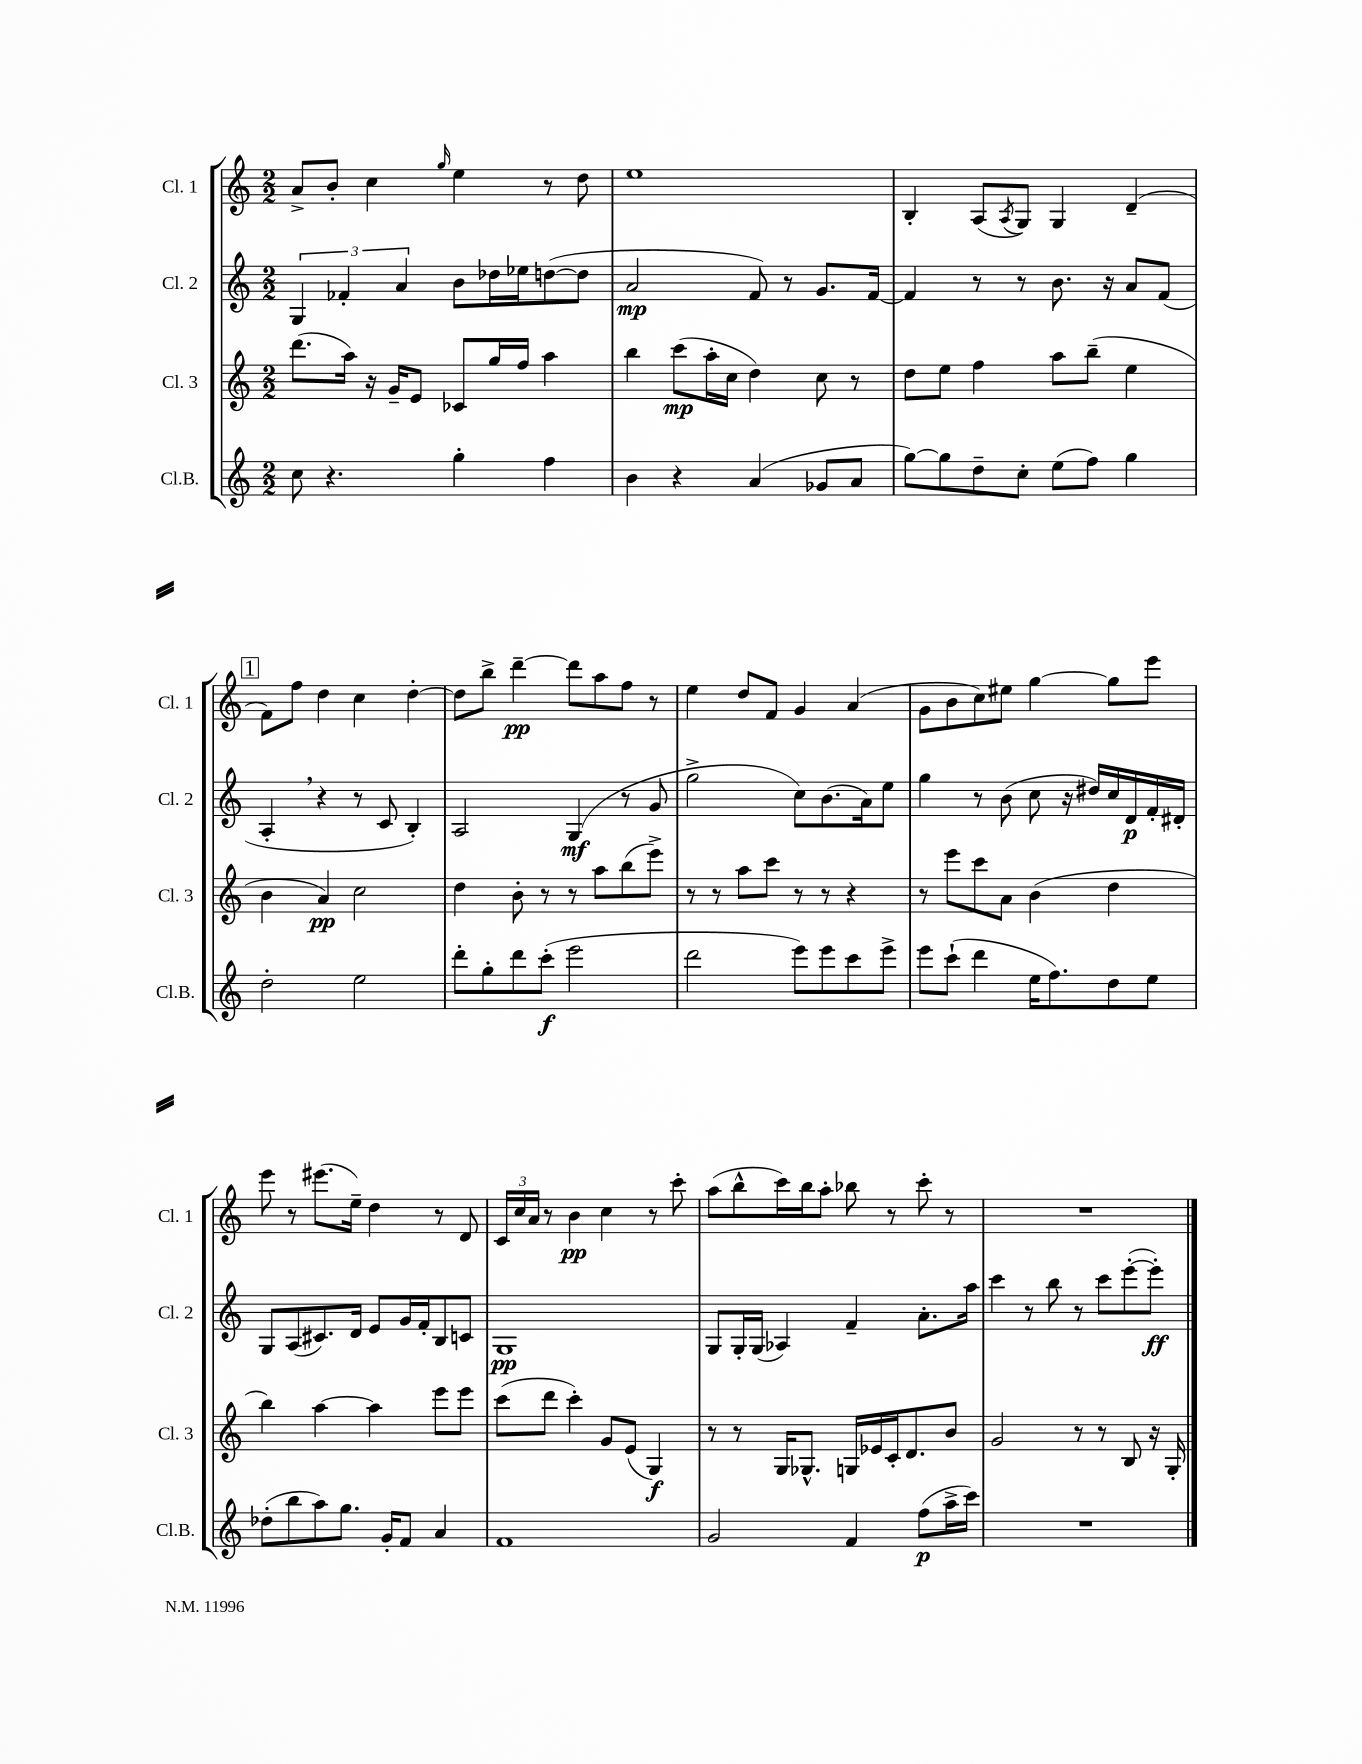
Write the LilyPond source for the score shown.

<<
\new StaffGroup <<
\new Staff = "s0" \with { instrumentName = "Cl. 1" shortInstrumentName = "Cl. 1" } {
    \clef treble \key c \major \numericTimeSignature \time 2/2
    a'8-> b'8-. c''4 \grace { g''16 } e''4 r8 d''8 |
    e''1 |
    b4-. a8( \acciaccatura { a8 } g8) g4 d'4--( |
    \mark \markup { \box "1" } f'8) f''8 d''4 c''4 d''4~-. |
    d''8 b''8-> d'''4~--\pp d'''8 a''8 f''8 r8 |
    e''4 d''8 f'8 g'4 a'4( |
    g'8 b'8 c''8) eis''8 g''4~ g''8 e'''8 |
    e'''8 r8 eis'''8.( e''16--) d''4 r8 d'8 |
    \tuplet 3/2 { c'16 c''16 a'16 } r8 b'4\pp c''4 r8 c'''8-. |
    a''8( b''8-^ c'''16) b''16 a''8-. bes''8 r8 c'''8-. r8 |
    R1 \bar "|." |
}
\new Staff = "s1" \with { instrumentName = "Cl. 2" shortInstrumentName = "Cl. 2" } {
    \clef treble \key c \major \numericTimeSignature \time 2/2
    \tuplet 3/2 { g4 fes'4-. a'4 } b'8 des''16 ees''16 d''8~( d''8 |
    a'2\mp f'8) r8 g'8. f'16~ |
    f'4 r8 r8 b'8. r16 a'8 f'8( |
    \mark \markup { \box "1" } a4-. \breathe r4 r8 c'8 b4-.) |
    a2 g4\mf( r8 g'8 |
    g''2-> c''8) b'8.( a'16) e''8 |
    g''4 r8 b'8( c''8 r16 dis''16) c''16 d'16\p f'16-. dis'16-. |
    g8 a8( cis'8.) d'16 e'8 g'16 f'16-. b8 c'8 |
    g1\pp |
    g8 g16-. g16( aes4) f'4-- a'8.-. a''16 |
    c'''4 r8 b''8 r8 c'''8 e'''8~-.( e'''8-.\ff) \bar "|." |
}
\new Staff = "s2" \with { instrumentName = "Cl. 3" shortInstrumentName = "Cl. 3" } {
    \clef treble \key c \major \numericTimeSignature \time 2/2
    d'''8.( a''16) r16 g'16-- e'8 ces'8 g''16 f''16 a''4 |
    b''4 c'''8\mp( a''16-. c''16 d''4) c''8 r8 |
    d''8 e''8 f''4 a''8 b''8--( e''4 |
    \mark \markup { \box "1" } b'4 a'4\pp) c''2 |
    d''4 b'8-. r8 r8 a''8 b''8( e'''8->) |
    r8 r8 a''8 c'''8 r8 r8 r4 |
    r8 e'''8 c'''8 a'8 b'4( d''4 |
    b''4) a''4~ a''4 e'''8 e'''8 |
    c'''8( d'''8 c'''4-.) g'8 e'8( g4\f) |
    r8 r8 g16 ges8.-^ g16 ees'16 c'16-. d'8. b'8 |
    g'2 r8 r8 b8 r16 g16-. \bar "|." |
}
\new Staff = "s3" \with { instrumentName = "Cl.B." shortInstrumentName = "Cl.B." } {
    \clef treble \key c \major \numericTimeSignature \time 2/2
    c''8 r4. g''4-. f''4 |
    b'4 r4 a'4( ges'8 a'8 |
    g''8~) g''8 d''8-- c''8-. e''8( f''8) g''4 |
    \mark \markup { \box "1" } d''2-. e''2 |
    d'''8-. g''8-. d'''8 c'''8-.\f( e'''2 |
    d'''2 e'''8) e'''8 c'''8 e'''8-> |
    e'''8 c'''8-!( d'''4 e''16 f''8.) d''8 e''8 |
    des''8-.( b''8 a''8) g''8. g'16-. f'8 a'4 |
    f'1 |
    g'2 f'4 f''8\p( a''16-> c'''16) |
    R1 \bar "|." |
}
>>
>>
\layout { \context { \Score \remove "Bar_number_engraver" } }
